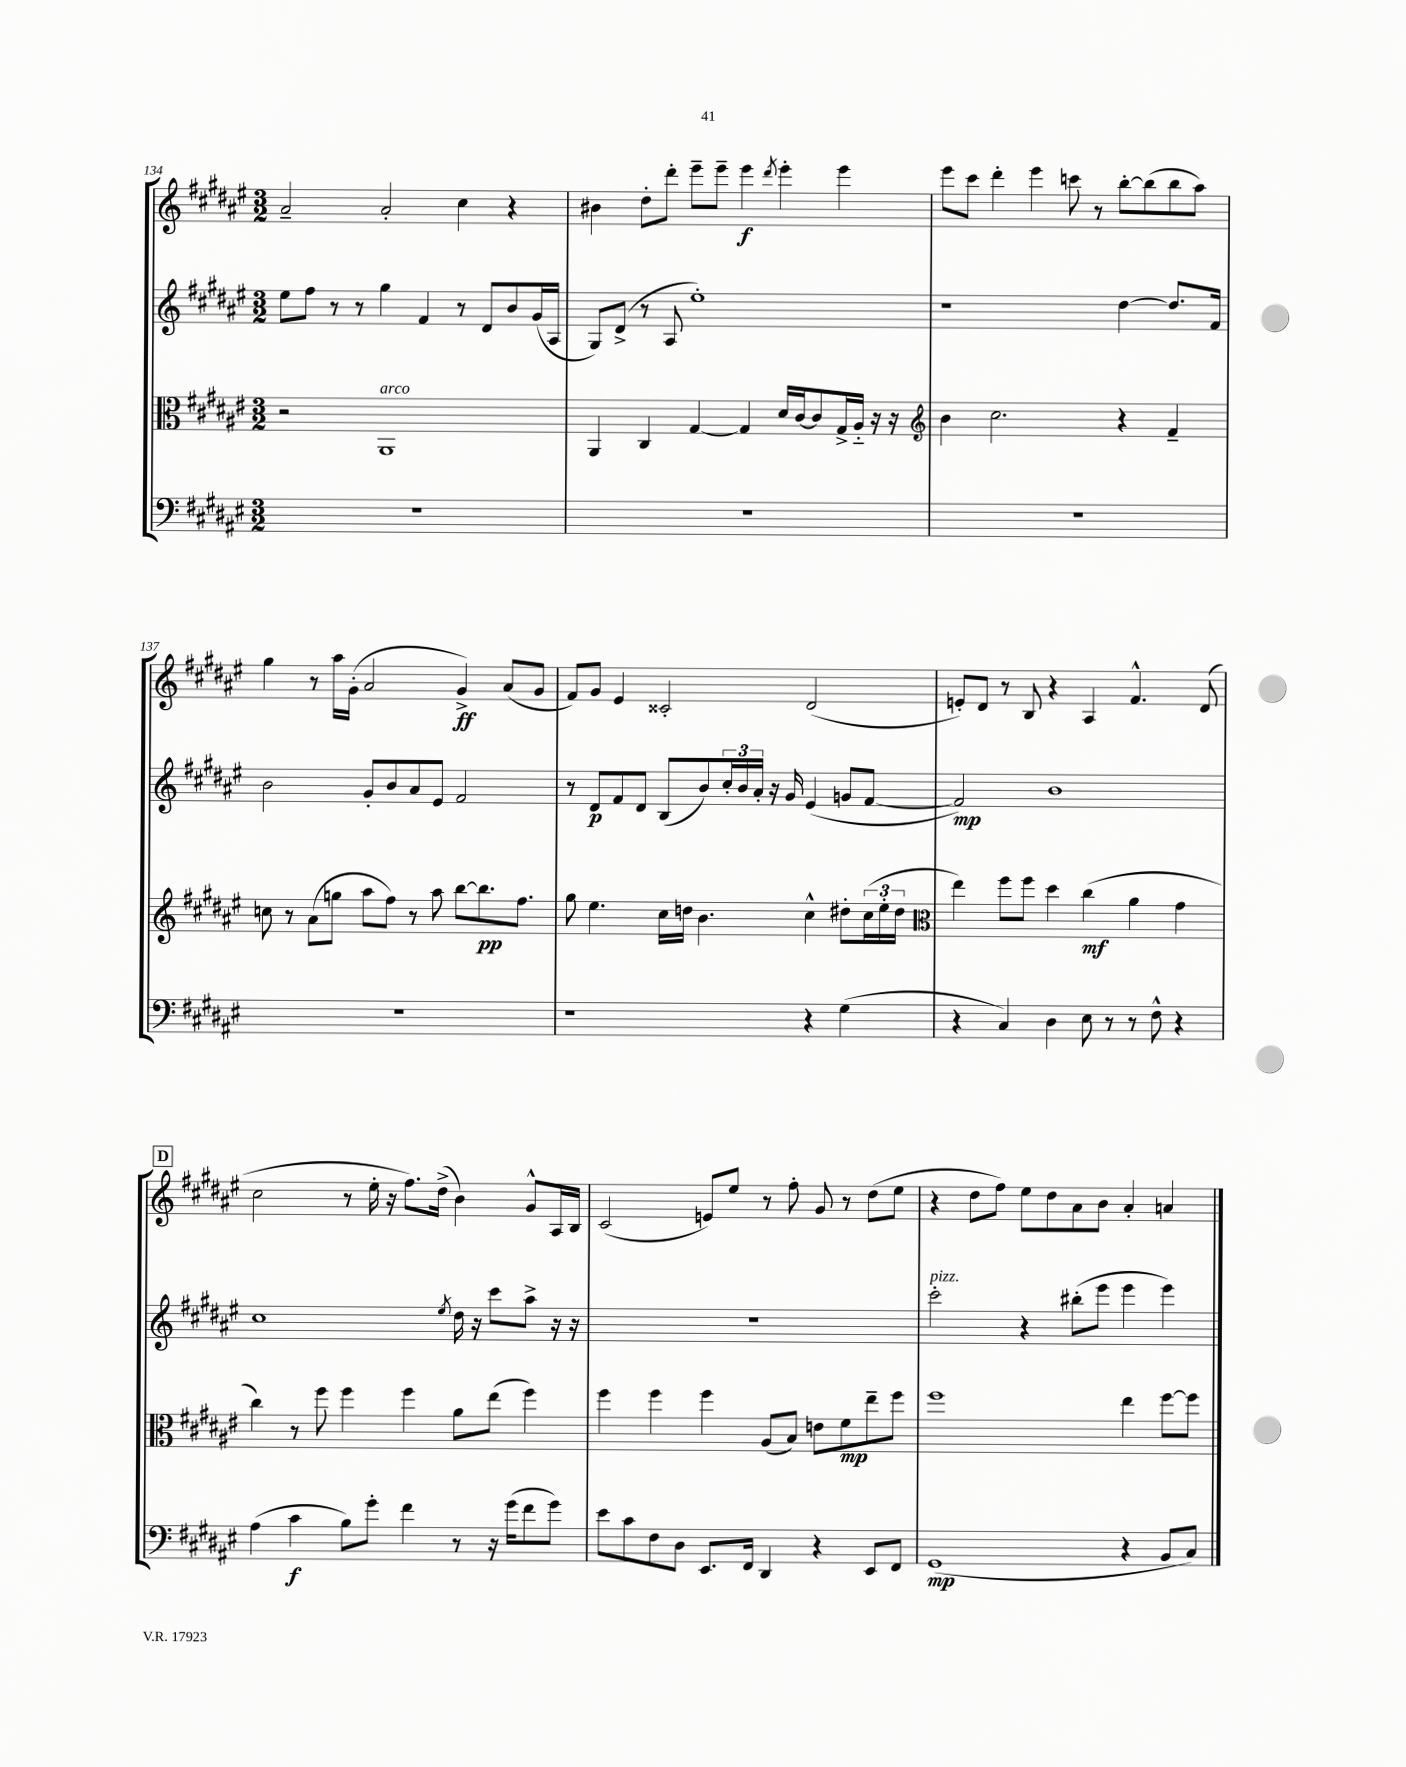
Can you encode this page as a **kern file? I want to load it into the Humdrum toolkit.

**kern	**kern	**kern	**kern
*staff4	*staff3	*staff2	*staff1
*clefF4	*clefC3	*clefG2	*clefG2
*k[f#c#g#d#a#e#]	*k[f#c#g#d#a#e#]	*k[f#c#g#d#a#e#]	*k[f#c#g#d#a#e#]
*M3/2	*M3/2	*M3/2	*M3/2
1.r	2r	8ee#\L	2a#~/
.	.	8ff#\J	.
.	.	8r	.
.	.	8r	.
.	1AA#	4gg#\	2a#'/
.	.	4f#/	.
.	.	8r	4cc#\
.	.	8d#/L	.
.	.	8b/	4r
.	.	(16g#/L	.
.	.	16A#/JJ	.
=	=	=	=
1.r	4AA#/	8G#/L)	4b#\
.	.	(8d#^/J	.
.	4C#/	8r	8dd#'\L
.	.	8A#/	8ddd#'\J
.	[4G#/	1ee#')	8eee#~\L
.	.	.	8eee#~\J
.	4G#/]	.	4eee#\
.	.	.	8qddd#/
.	16d#/LL	.	4eee#'\
.	[16c#/J	.	.
.	8c#/]	.	.
.	16G#^/L	.	4eee#\
.	16A#'~/JJ	.	.
.	16r	.	.
.	16r	.	.
=	=	=	=
*	*clefG2	*	*
1.r	4b\	1r	8eee#\L
.	.	.	8ccc#\J
.	2.cc#\	.	4ddd#'\
.	.	.	4eee#\
.	.	.	8ccc\
.	.	.	8r
.	4r	[4dd#\	[8bb'\L
.	.	.	(8bb\]
.	4f#~/	8.dd#/]L	8bb\
.	.	.	8aa#\J)
.	.	16f#/Jk	.
=	=	=	=
1.r	8cc\	2b\	4gg#\
.	8r	.	.
.	(8a#\L	.	8r
.	8gg\J	.	16aa#\LL
.	.	.	(16g#'\JJ
.	8aa#\L	8g#'/L	2a#/
.	8ff#\J)	8b/	.
.	8r	8a#/	.
.	8aa#\	8e#/J	.
.	[8bb\L	2f#/	4g#^/)
.	8.bb\]	.	.
.	.	.	(8a#/L
.	8.ff#\J	.	.
.	.	.	8g#/J
=	=	=	=
1r	8gg#\	8r	8f#/L)
.	4.ee#\	8d#/L	8g#/J
.	.	8f#/	4e#/
.	.	8d#/J	.
.	16cc#\LL	(8B/L	2c##'/
.	16dd\JJ	.	.
.	4.b\	8b/)	.
.	.	24cc#'/L	.
.	.	24b/	.
.	.	24a#'/JJ	.
.	.	16r	.
.	.	16g#/	.
4r	4cc#^^\	(4e#/	(2d#/
(4G#\	8dd#'\L	8g/L	.
.	(24cc#\L	[8f#/J	.
.	24ee#'\	.	.
.	24dd#\JJ	.	.
=	=	=	=
*	*clefC3	*	*
4r	4ee#\)	2f#/])	8e'/L)
.	.	.	8d#/J
4C#/)	8ff#\L	.	8r
.	8ff#\J	.	8B/
4D#\	4dd#\	1b	4r
8E#\	(4cc#\	.	4A#/
8r	.	.	.
8r	4a#\	.	4.f#^^/
8F#^^\	.	.	.
4r	4g#\	.	.
.	.	.	(8d#/
=	=	=	=
(4A#\	4cc#\)	1cc#	2cc#\
4c#\	8r	.	.
.	8ff#\	.	.
8B\L)	4ff#\	.	8r
8g#'\J	.	.	16ee#'\
.	.	.	16r
4f#\	4ff#\	.	8.ff#\L)
.	.	.	(16dd#^\Jk
.	.	8qee#/	.
8r	8a#\L	16dd#\	4b\)
.	.	16r	.
16r	(8ee#\J	8ccc#\L	.
(16g#\LK	.	.	.
8f#\	4ff#\)	8aa#^\J	8g#^^/L
8g#\J)	.	16r	16A#/L
.	.	16r	16B/JJ
=	=	=	=
8e#\L	4ff#\	1.r	(2c#/
8c#\	.	.	.
8F#\	4ff#\	.	.
8D#\J	.	.	.
8.EE#/L	4ff#\	.	8e/L)
.	.	.	8ee#/J
16FF#/Jk	.	.	.
4DD#/	(8A#/L	.	8r
.	8B/J)	.	8ff#'\
4r	8e\L	.	8g#/
.	8f#\	.	8r
8EE#/L	8ee#~\	.	(8dd#\L
8FF#/J	8ff#\J	.	8ee#\J
=	=	=	=
(1GG#	1ff#	2ccc#'\	4r
.	.	.	8dd#\L
.	.	.	8ff#\J)
.	.	4r	8ee#\L
.	.	.	8dd#\
.	.	(8bb#'\L	8a#\
.	.	8eee#\J	8b\J
4r	4ee#\	4eee#\	4a#'/
8BB/L	[8ff#\L	4eee#\)	4a/
8C#/J)	8ff#\]J	.	.
==	==	==	==
*-	*-	*-	*-
